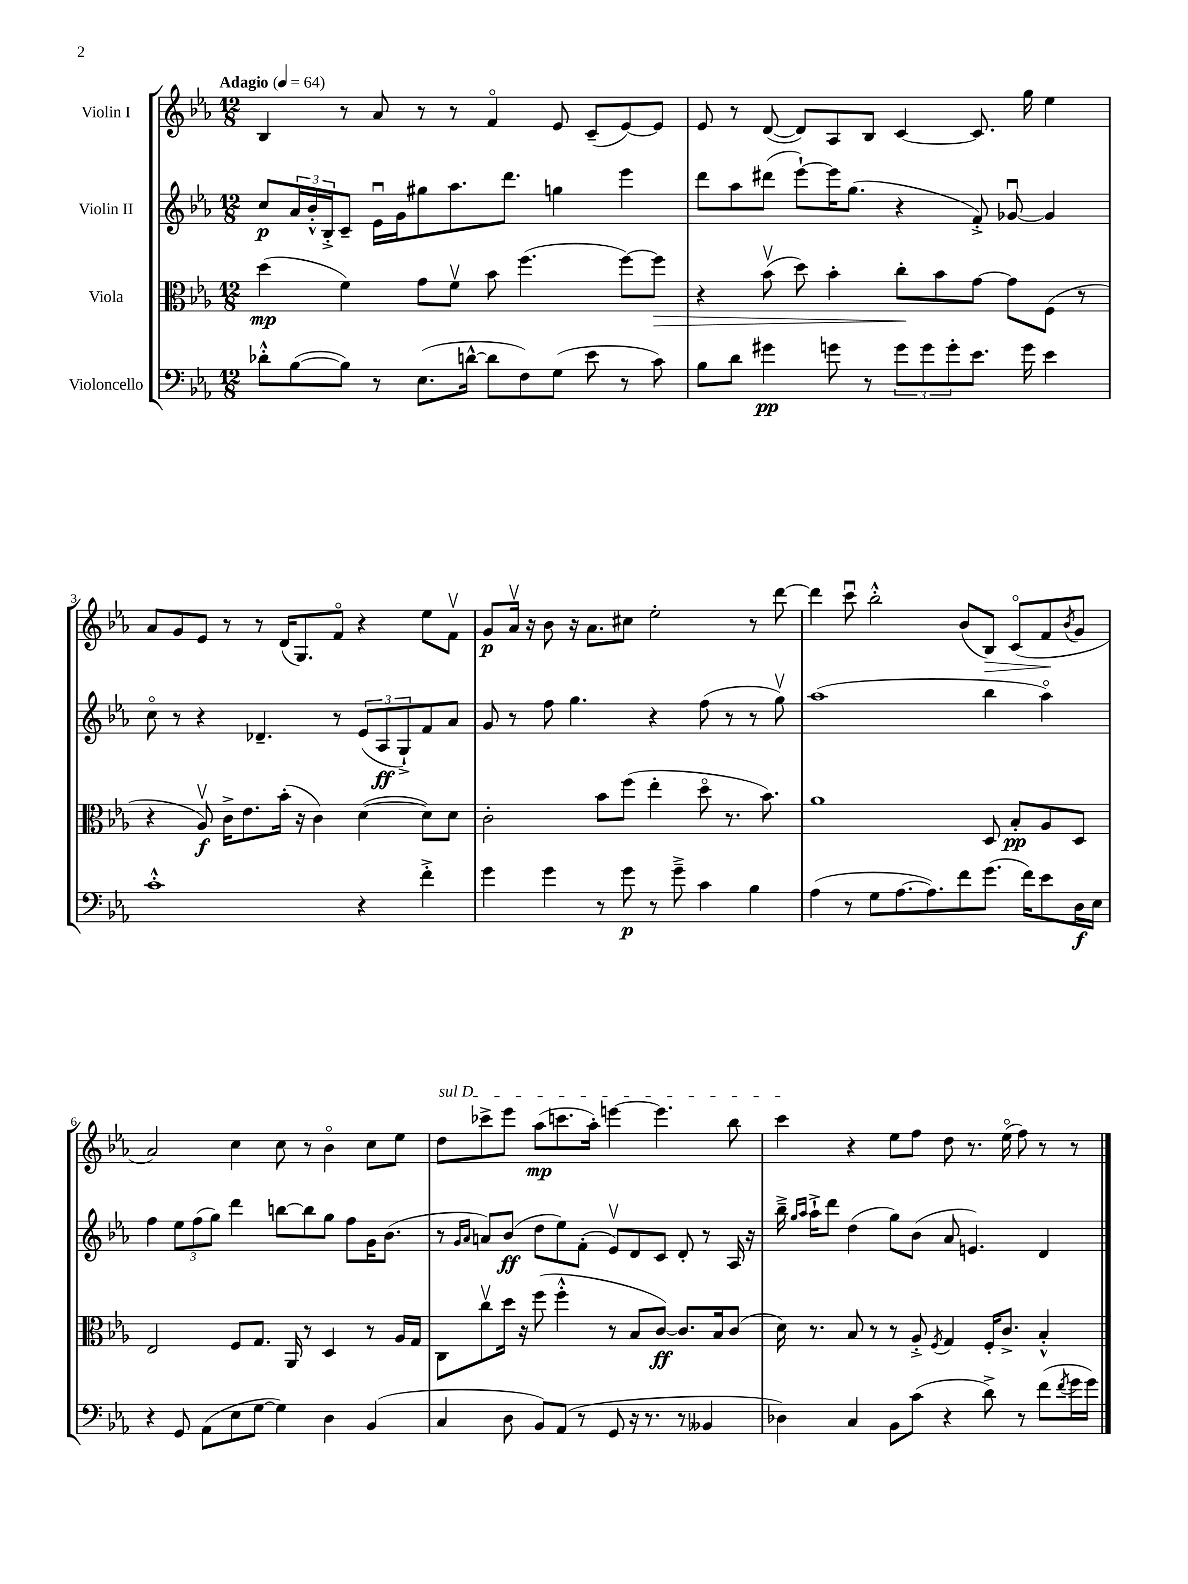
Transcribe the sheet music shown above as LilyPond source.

<<
\new StaffGroup <<
\new Staff = "s0" \with { instrumentName = "Violin I" } {
    \clef treble \key ees \major \numericTimeSignature \time 12/8 \tempo "Adagio" 4 = 64
    bes4 r8 aes'8 r8 r8 f'4\flageolet ees'8 c'8--( ees'8~) ees'8 |
    ees'8 r8 d'8~( d'8) aes8 bes8 c'4~ c'8. g''16 ees''4 |
    aes'8 g'8 ees'8 r8 r8 d'16( g8.) f'8\flageolet r4 ees''8 f'8\upbow |
    g'8\p aes'16\upbow r16 bes'8 r16 aes'8. cis''8 ees''2-. r8 d'''8~ |
    d'''4 c'''8\downbow bes''2-.-^ bes'8( bes8\>) c'8\flageolet( f'8\! \acciaccatura { bes'8 } g'8 |
    aes'2) c''4 c''8 r8 bes'4\flageolet c''8 ees''8 |
    \once \override TextSpanner.bound-details.left.text = \markup { \italic "sul D" } d''8\startTextSpan ces'''8-> ees'''8 aes''8\mp( c'''8. aes''16-.) e'''4~ e'''4. bes''8 |
    c'''4\stopTextSpan r4 ees''8 f''8 d''8 r8. ees''16\flageolet( f''8) r8 r8 \bar "|." |
}
\new Staff = "s1" \with { instrumentName = "Violin II" } {
    \clef treble \key ees \major \numericTimeSignature \time 12/8
    c''8\p \tuplet 3/2 { aes'16 bes'16-.-^ bes16-.-> } c'8-- ees'16\downbow g'16 gis''8 aes''8. d'''8. g''4 ees'''4 |
    d'''8 aes''8 dis'''8( ees'''8~-!) ees'''16 g''8.( r4 f'8-.->) ges'8~\downbow ges'4 |
    c''8\flageolet r8 r4 des'4.-- r8 \tuplet 3/2 { ees'8( aes8\ff g8-!->) } f'8 aes'8 |
    g'8 r8 f''8 g''4. r4 f''8( r8 r8 g''8\upbow) |
    aes''1( bes''4 aes''4\flageolet) |
    f''4 \tuplet 3/2 { ees''8 f''8( g''8) } d'''4 b''8~ b''8 g''8 f''8 g'16 bes'8.( |
    r8 \grace { g'16 aes'16 } a'8) bes'8\ff( d''8 ees''8) f'8-.( ees'8\upbow) d'8 c'8 d'8-. r8 aes16 r16 |
    bes''16---> \grace { g''16 aes''16 } aes''16-!-> d'''8 d''4( g''8) bes'8( aes'8 e'4.) d'4 \bar "|." |
}
\new Staff = "s2" \with { instrumentName = "Viola" } {
    \clef alto \key ees \major \numericTimeSignature \time 12/8
    d''4\mp( f'4) g'8 f'8\upbow bes'8 f''4.( f''8~) f''8\> |
    r4 bes'8\upbow( d''8) bes'4-. c''8-.\! bes'8 g'8~ g'8 f8( r8 |
    r4 aes8\upbow\f) c'16-> ees'8. bes'16-.( r16 c'4) d'4~( d'8) d'8 |
    c'2-. bes'8 f''8( ees''4-. d''8\flageolet r8. bes'8.) |
    aes'1 d8 bes8-.\pp aes8 d8 |
    ees2 f8 g8. aes,16 r8 d4 r8 aes16 g16 |
    c8 c''8\upbow d''16 r16 f''8( f''4-.-^ r8 bes8 c'8~\ff) c'8. bes16 c'8( |
    d'16) r8. bes8 r8 r8 aes8-.-> \acciaccatura { f8 } g4 f16-. c'8.-> bes4-.-^ \bar "|." |
}
\new Staff = "s3" \with { instrumentName = "Violoncello" } {
    \clef bass \key ees \major \numericTimeSignature \time 12/8
    des'8-.-^ bes8~( bes8) r8 ees8.( d'16~-^ d'8 f8) g8( ees'8 r8 c'8) |
    bes8 d'8 gis'4\pp g'8 r8 \tuplet 3/2 { g'8 g'8 g'8-. } ees'8. g'16 ees'4 |
    c'1-.-^ r4 f'4-.-> |
    g'4 g'4 r8 g'8\p r8 g'8---> c'4 bes4 |
    aes4( r8 g8 aes8.~ aes8.) f'8 g'8.( f'16) ees'8 d16\f ees16 |
    r4 g,8 aes,8( ees8 g8~ g4) d4 bes,4( |
    c4 d8 bes,8) aes,8( r8 g,8 r16 r8. r8 beses,4 |
    des4) c4 bes,8 c'8( r4 d'8->) r8 f'8( \acciaccatura { f'8 } g'16 g'16) \bar "|." |
}
>>
>>
